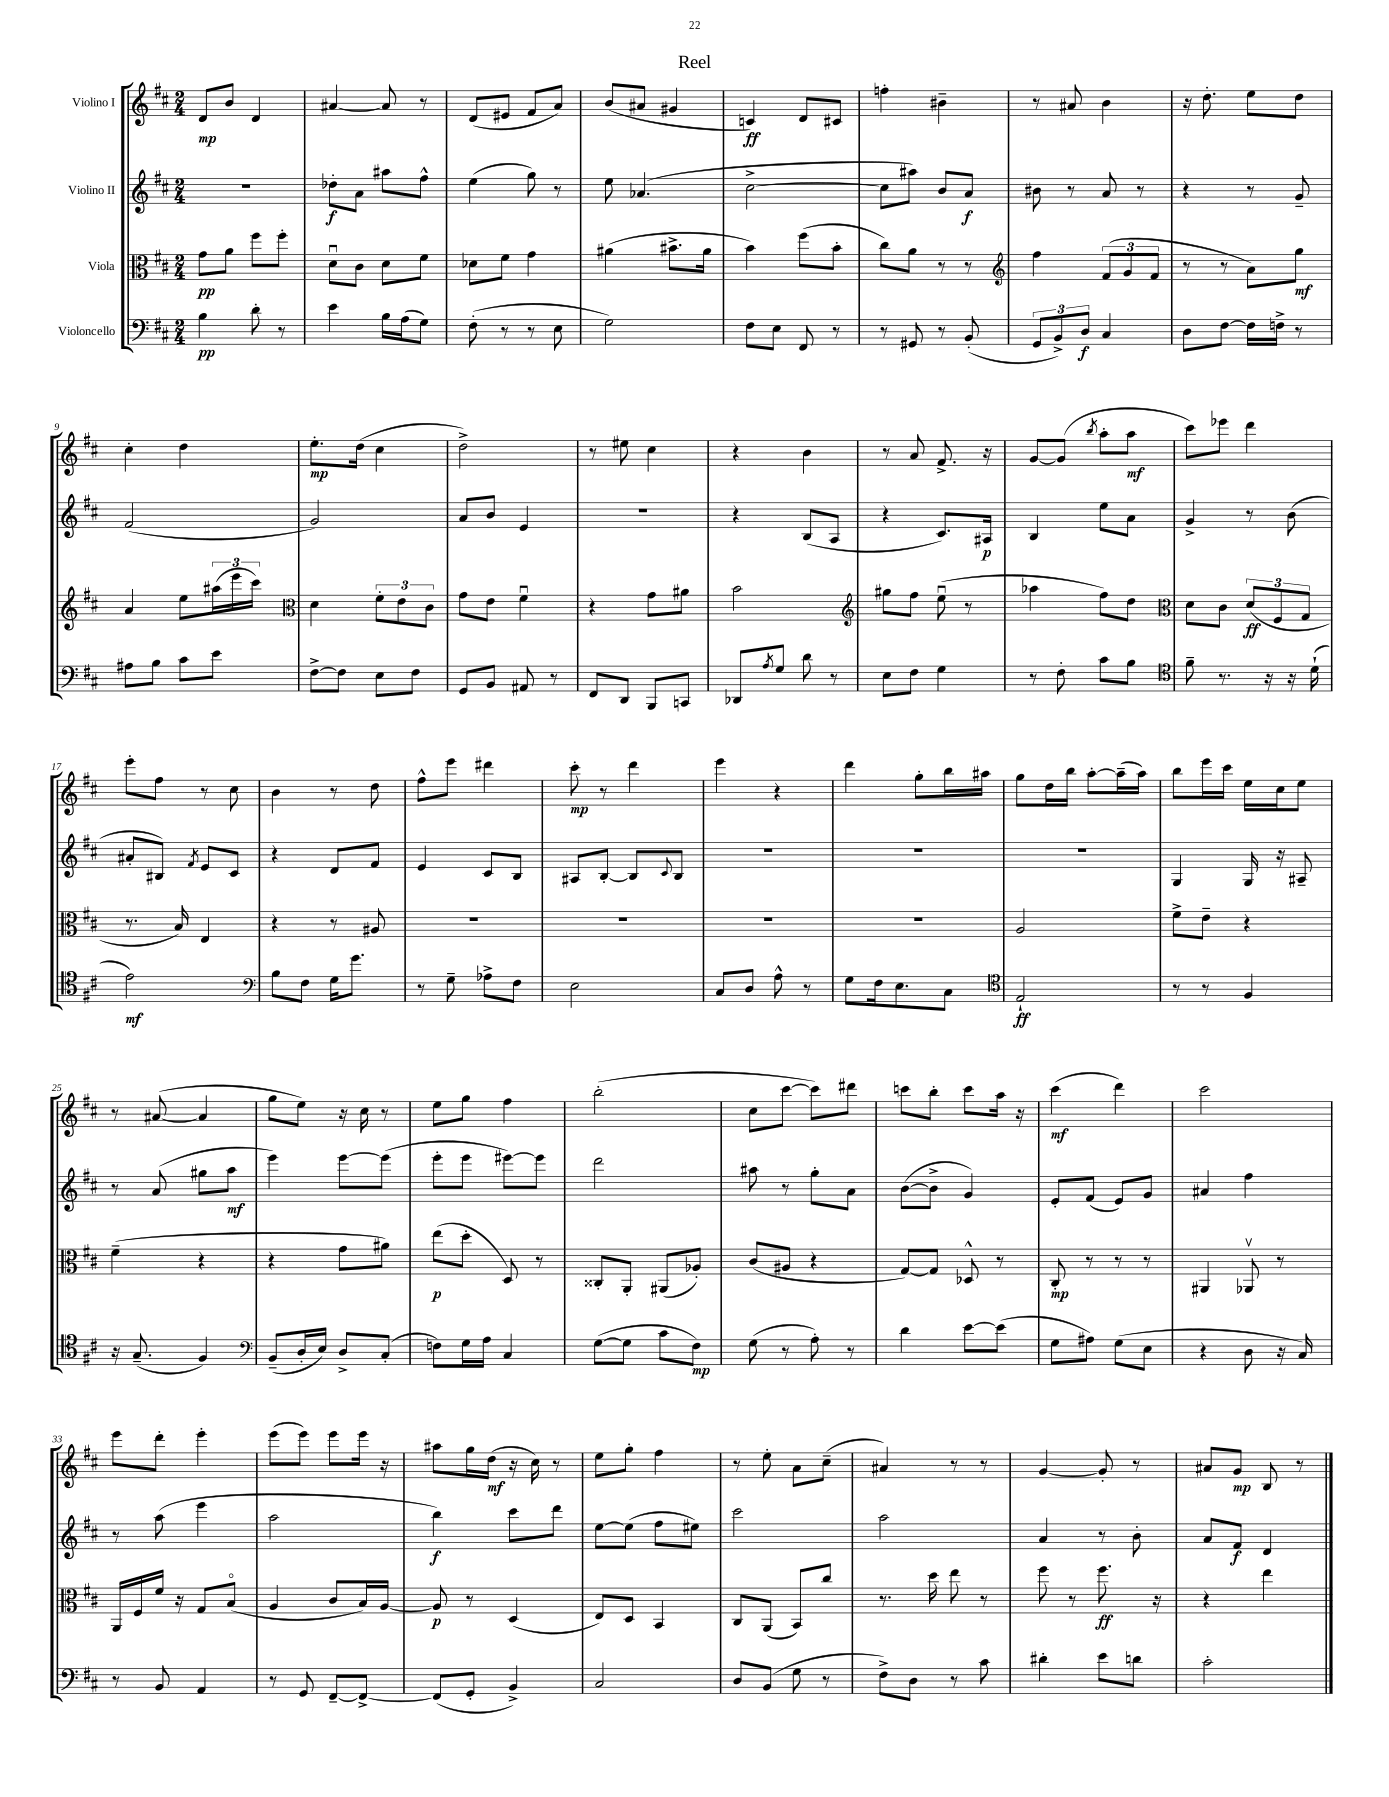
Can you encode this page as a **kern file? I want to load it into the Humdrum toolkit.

**kern	**dynam	**kern	**dynam	**kern	**dynam	**kern	**dynam
*part4	*part4	*part3	*part3	*part2	*part2	*part1	*part1
*staff4	*staff4	*staff3	*staff3	*staff2	*staff2	*staff1	*staff1
*I"Violoncello	*	*I"Viola	*	*I"Violino II	*	*I"Violino I	*
*clefF4	*	*clefC3	*	*clefG2	*	*clefG2	*
*k[f#c#]	*	*k[f#c#]	*	*k[f#c#]	*	*k[f#c#]	*
*M2/4	*	*M2/4	*	*M2/4	*	*M2/4	*
=1	=1	=1	=1	=1	=1	=1	=1
4B\	pp	8g\L	pp	2r	.	8d/L	mp
.	.	8a\J	.	.	.	8b/J	.
8d'\	.	8ff#\L	.	.	.	4d/	.
8r	.	8ff#'\J	.	.	.	.	.
=2	=2	=2	=2	=2	=2	=2	=2
4e\	.	8du\L	.	8dd-X'\L	f	[4a#X/	.
.	.	8c#\J	.	8a\J	.	.	.
16B\LL	.	8d\L	.	8aa#X\L	.	8a#/]	.
(16A\J	.	.	.	.	.	.	.
8G\J)	.	8f#\J	.	8ff#^^\J	.	8r	.
=3	=3	=3	=3	=3	=3	=3	=3
(8F#'\	.	8d-X\L	.	(4ee\	.	(8d/L	.
8r	.	8f#\J	.	.	.	8e#X/J	.
8r	.	4g\	.	8gg\)	.	8f#/L	.
8E\	.	.	.	8r	.	8a/J)	.
=4	=4	=4	=4	=4	=4	=4	=4
2G\)	.	(4a#X\	.	8ee\	.	(8b/L	.
.	.	.	.	(4.a-X/	.	8a#X/J	.
.	.	8.b#X^\L	.	.	.	4g#X/	.
.	.	16a#\Jk	.	.	.	.	.
=5	=5	=5	=5	=5	=5	=5	=5
8F#\L	.	4b\)	.	[2cc#^\	.	4cn/)	ff
8E\J	.	.	.	.	.	.	.
8FF#/	.	(8ff#\L	.	.	.	8d/L	.
8r	.	8b'\J	.	.	.	8c#X/J	.
=6	=6	=6	=6	=6	=6	=6	=6
8r	.	8cc#\L)	.	8cc#\L]	.	4ffn'\	.
8GG#X/	.	8a\J	.	8aa#X\J)	.	.	.
8r	.	8r	.	8b/L	.	4b#X~\	.
(8BB'/	.	8r	.	8a/J	f	.	.
=7	=7	=7	=7	=7	=7	=7	=7
*	*	*clefG2	*	*	*	*	*
12GG/L	.	4ff#\	.	8b#X\	.	8r	.
12BB^/)	.	.	.	.	.	.	.
.	.	.	.	8r	.	8a#X/	.
12D/J	f	.	.	.	.	.	.
4C#/	.	(12f#/L	.	8a/	.	4b\	.
.	.	12g/	.	.	.	.	.
.	.	.	.	8r	.	.	.
.	.	12f#/J	.	.	.	.	.
=8	=8	=8	=8	=8	=8	=8	=8
8D\L	.	8r	.	4r	.	16r	.
.	.	.	.	.	.	8.dd'\	.
[8F#\J	.	8r	.	.	.	.	.
16F#\LL]	.	8a\L)	.	8r	.	8ee\L	.
16Fn^\JJ	.	.	.	.	.	.	.
8r	.	8gg\J	mf	8g~/	.	8dd\J	.
!!LO:LB:g=z
=9	=9	=9	=9	=9	=9	=9	=9
8A#X\L	.	4a/	.	(2f#/	.	4cc#'\	.
8B\J	.	.	.	.	.	.	.
8c#\L	.	8ee\L	.	.	.	4dd\	.
8e\J	.	(24aa#X\L	.	.	.	.	.
.	.	24eee\	.	.	.	.	.
.	.	24ccc#\JJ)	.	.	.	.	.
=10	=10	=10	=10	=10	=10	=10	=10
*	*	*clefC3	*	*	*	*	*
[8F#^\L	.	4d\	.	2g/)	.	8.ee'\L	mp
8F#\J]	.	.	.	.	.	.	.
.	.	.	.	.	.	(16dd\Jk	.
8E\L	.	12f#'\L	.	.	.	4cc#\	.
.	.	12e\	.	.	.	.	.
8F#\J	.	.	.	.	.	.	.
.	.	12c#\J	.	.	.	.	.
=11	=11	=11	=11	=11	=11	=11	=11
8GG/L	.	8g\L	.	8a/L	.	2dd^\)	.
8BB/J	.	8e\J	.	8b/J	.	.	.
8AA#X/	.	4f#u\	.	4e/	.	.	.
8r	.	.	.	.	.	.	.
=12	=12	=12	=12	=12	=12	=12	=12
8FF#/L	.	4r	.	2r	.	8r	.
8DD/J	.	.	.	.	.	8ee#X\	.
8BBB/L	.	8g\L	.	.	.	4cc#\	.
8CCn/J	.	8a#X\J	.	.	.	.	.
=13	=13	=13	=13	=13	=13	=13	=13
8DD-X/L	.	2b\	.	4r	.	4r	.
8qA/	.	.	.	.	.	.	.
8G/J	.	.	.	.	.	.	.
8d\	.	.	.	(8B/L	.	4b\	.
8r	.	.	.	8A/J	.	.	.
=14	=14	=14	=14	=14	=14	=14	=14
*	*	*clefG2	*	*	*	*	*
8E\L	.	8gg#X\L	.	4r	.	8r	.
8F#\J	.	8ff#\J	.	.	.	8a/	.
4G\	.	(8eeu\	.	8.c#/L)	.	8.f#^/	.
.	.	8r	.	.	.	.	.
.	.	.	.	16A#X/Jk	p	16r	.
=15	=15	=15	=15	=15	=15	=15	=15
8r	.	4aa-X\	.	4B/	.	[8g/L	.
8F#'\	.	.	.	.	.	(8g/J]	.
.	.	.	.	.	.	8qbb/	.
8c#\L	.	8ff#\L)	.	8ee\L	.	8aa'\L	.
8B\J	.	8dd\J	.	8a\J	.	8aa\J	mf
=16	=16	=16	=16	=16	=16	=16	=16
*clefC4	*	*clefC3	*	*	*	*	*
8f#~\	.	8d\L	.	4g^/	.	8ccc#\L)	.
8.r	.	8c#\J	.	.	.	8eee-X\J	.
.	.	(12d/L	ff	8r	.	4ddd\	.
16r	.	.	.	.	.	.	.
.	.	12F#/	.	.	.	.	.
16r	.	.	.	(8b\	.	.	.
.	.	12G/J	.	.	.	.	.
(16d`\	.	.	.	.	.	.	.
!!LO:LB:g=z
=17	=17	=17	=17	=17	=17	=17	=17
2e\)	mf	8.r	.	8a#X'/L	.	8eee'\L	.
.	.	.	.	8B#X/J)	.	8ff#\J	.
.	.	16B/)	.	.	.	.	.
.	.	.	.	8qf#/	.	.	.
.	.	4E/	.	8e/L	.	8r	.
.	.	.	.	8c#/J	.	8cc#\	.
=18	=18	=18	=18	=18	=18	=18	=18
*clefF4	*	*	*	*	*	*	*
8B\L	.	4r	.	4r	.	4b\	.
8F#\J	.	.	.	.	.	.	.
16G\KL	.	8r	.	8d/L	.	8r	.
8.g\J	.	.	.	.	.	.	.
.	.	8A#X/	.	8f#/J	.	8dd\	.
=19	=19	=19	=19	=19	=19	=19	=19
8r	.	2r	.	4e/	.	8ff#^^\L	.
8G~\	.	.	.	.	.	8eee\J	.
8A-X^\L	.	.	.	8c#/L	.	4ddd#X\	.
8F#\J	.	.	.	8B/J	.	.	.
=20	=20	=20	=20	=20	=20	=20	=20
2E\	.	2r	.	8A#X/L	.	8ccc#'\	mp
.	.	.	.	[8B'/J	.	8r	.
.	.	.	.	8B/L]	.	4ddd\	.
.	.	.	.	8qqc#/	.	.	.
.	.	.	.	8B/J	.	.	.
=21	=21	=21	=21	=21	=21	=21	=21
8C#/L	.	2r	.	2r	.	4eee\	.
8D/J	.	.	.	.	.	.	.
8A^^\	.	.	.	.	.	4r	.
8r	.	.	.	.	.	.	.
=22	=22	=22	=22	=22	=22	=22	=22
8G\L	.	2r	.	2r	.	4ddd\	.
16F#\k	.	.	.	.	.	.	.
8.E\	.	.	.	.	.	.	.
.	.	.	.	.	.	8gg'\L	.
8C#\J	.	.	.	.	.	16bb\L	.
.	.	.	.	.	.	16aa#X\JJ	.
=23	=23	=23	=23	=23	=23	=23	=23
*clefC4	*	*	*	*	*	*	*
2E`/	ff	2A/	.	2r	.	8gg\L	.
.	.	.	.	.	.	16dd\L	.
.	.	.	.	.	.	16bb\JJ	.
.	.	.	.	.	.	[8aa'\L	.
.	.	.	.	.	.	(16aa~\L]	.
.	.	.	.	.	.	16aa\JJ)	.
=24	=24	=24	=24	=24	=24	=24	=24
8r	.	8f#^\L	.	4G/	.	8bb\L	.
8r	.	8e~\J	.	.	.	16eee\L	.
.	.	.	.	.	.	16ccc#\JJ	.
4F#/	.	4r	.	16G/	.	16ee\LL	.
.	.	.	.	16r	.	16cc#\J	.
.	.	.	.	8A#X~/	.	8ee\J	.
!!LO:LB:g=z
=25	=25	=25	=25	=25	=25	=25	=25
16r	.	(4f#~\	.	8r	.	8r	.
(8.G~/	.	.	.	.	.	.	.
.	.	.	.	(8a/	.	([8a#X/	.
4F#/)	.	4r	.	8gg#X\L	.	4a#/]	.
.	.	.	.	8aa\J	mf	.	.
=26	=26	=26	=26	=26	=26	=26	=26
*clefF4	*	*	*	*	*	*	*
(8BB~/L	.	4r	.	4eee\)	.	8gg\L	.
16D'/L	.	.	.	.	.	8ee\J)	.
16E/JJ)	.	.	.	.	.	.	.
8D^/L	.	8g\L	.	[8eee\L	.	16r	.
.	.	.	.	.	.	16cc#\	.
(8C#'/J	.	8a#X\J)	.	(8eee\J]	.	8r	.
=27	=27	=27	=27	=27	=27	=27	=27
8Fn\L)	.	(8ee\L	p	8eee'\L	.	8ee\L	.
16G\L	.	8dd'\J	.	8eee\J	.	8gg\J	.
16A\JJ	.	.	.	.	.	.	.
4C#/	.	8D/)	.	[8eee#X\L)	.	4ff#\	.
.	.	8r	.	8eee#\J]	.	.	.
=28	=28	=28	=28	=28	=28	=28	=28
([8G\L	.	8C##X'/L	.	2ddd\	.	(2bb'\	.
8G\J]	.	8AA'/J	.	.	.	.	.
8c#\L	.	(8AA#X/L	.	.	.	.	.
8F#\J)	mp	8A-X'/J)	.	.	.	.	.
=29	=29	=29	=29	=29	=29	=29	=29
(8G\	.	(8c#/L	.	8aa#X\	.	8cc#\L	.
8r	.	8A#X/J	.	8r	.	[8ccc#\J	.
8A'\)	.	4r	.	8gg'\L	.	8ccc#\L])	.
8r	.	.	.	8a\J	.	8ddd#X\J	.
=30	=30	=30	=30	=30	=30	=30	=30
4d\	.	[8G/L)	.	([8b\L	.	8cccn\L	.
.	.	8G/J]	.	8b^\J]	.	8bb'\J	.
[8e\L	.	8D-X^^/	.	4g/)	.	8ccc\L	.
(8e\J]	.	8r	.	.	.	16aa\Jk	.
.	.	.	.	.	.	16r	.
=31	=31	=31	=31	=31	=31	=31	=31
8G\L	.	8C#'/	mp	8e'/L	.	(4ccc#\	mf
8A#X\J)	.	8r	.	(8f#/J	.	.	.
(8G\L	.	8r	.	8e/L)	.	4ddd\)	.
8E\J	.	8r	.	8g/J	.	.	.
=32	=32	=32	=32	=32	=32	=32	=32
4r	.	4AA#X/	.	4a#X/	.	2ccc#\	.
8D\	.	8AA-Xv/	.	4ff#\	.	.	.
16r	.	8r	.	.	.	.	.
16C#/)	.	.	.	.	.	.	.
!!LO:LB:g=z
=33	=33	=33	=33	=33	=33	=33	=33
8r	.	16AA/LL	.	8r	.	8eee\L	.
.	.	16F#/	.	.	.	.	.
8BB/	.	16f#/JJ	.	(8aa\	.	8ddd'\J	.
.	.	16r	.	.	.	.	.
4AA/	.	8G/L	.	4eee\	.	4eee'\	.
.	.	(8B/J	.	.	.	.	.
=34	=34	=34	=34	=34	=34	=34	=34
8r	.	4A/	.	2aa\	.	(8eee\L	.
8GG/	.	.	.	.	.	8eee\J)	.
[8FF#~/L	.	8c#/L	.	.	.	8eee\L	.
8FF#^/J_	.	16B/L)	.	.	.	16eee\Jk	.
.	.	[16A/JJ	.	.	.	16r	.
=35	=35	=35	=35	=35	=35	=35	=35
(8FF#/L]	.	8A/]	p	4bb\)	f	8aa#X\L	.
8GG'/J	.	8r	.	.	.	16gg\L	.
.	.	.	.	.	.	(16dd\JJ	mf
4BB^/)	.	(4D/	.	8ccc#\L	.	16r	.
.	.	.	.	.	.	16cc#\)	.
.	.	.	.	8ddd\J	.	8r	.
=36	=36	=36	=36	=36	=36	=36	=36
2C#/	.	8E/L)	.	[8ee\L	.	8ee\L	.
.	.	8D/J	.	(8ee\J]	.	8gg'\J	.
.	.	4BB/	.	8ff#\L	.	4ff#\	.
.	.	.	.	8ee#X\J)	.	.	.
=37	=37	=37	=37	=37	=37	=37	=37
8D/L	.	8C#/L	.	2ccc#\	.	8r	.
(8BB/J	.	(8AA/J	.	.	.	8ee'\	.
8G\	.	8BB/L)	.	.	.	8a\L	.
8r	.	8cc#/J	.	.	.	(8cc#~\J	.
=38	=38	=38	=38	=38	=38	=38	=38
8F#^\L)	.	8.r	.	2aa\	.	4a#X/)	.
8D\J	.	.	.	.	.	.	.
.	.	16dd\	.	.	.	.	.
8r	.	8ee\	.	.	.	8r	.
8c#\	.	8r	.	.	.	8r	.
=39	=39	=39	=39	=39	=39	=39	=39
4d#X'\	.	8ff#\	.	4a/	.	[4g/	.
.	.	8r	.	.	.	.	.
8e\L	.	8.ff#\	ff	8r	.	8g'/]	.
8dn\J	.	.	.	8b'\	.	8r	.
.	.	16r	.	.	.	.	.
=40	=40	=40	=40	=40	=40	=40	=40
2c#'\	.	4r	.	8a/L	.	8a#X/L	.
.	.	.	.	8f#/J	f	8g/J	mp
.	.	4ee\	.	4d/	.	8B/	.
.	.	.	.	.	.	8r	.
==	==	==	==	==	==	==	==
*-	*-	*-	*-	*-	*-	*-	*-
